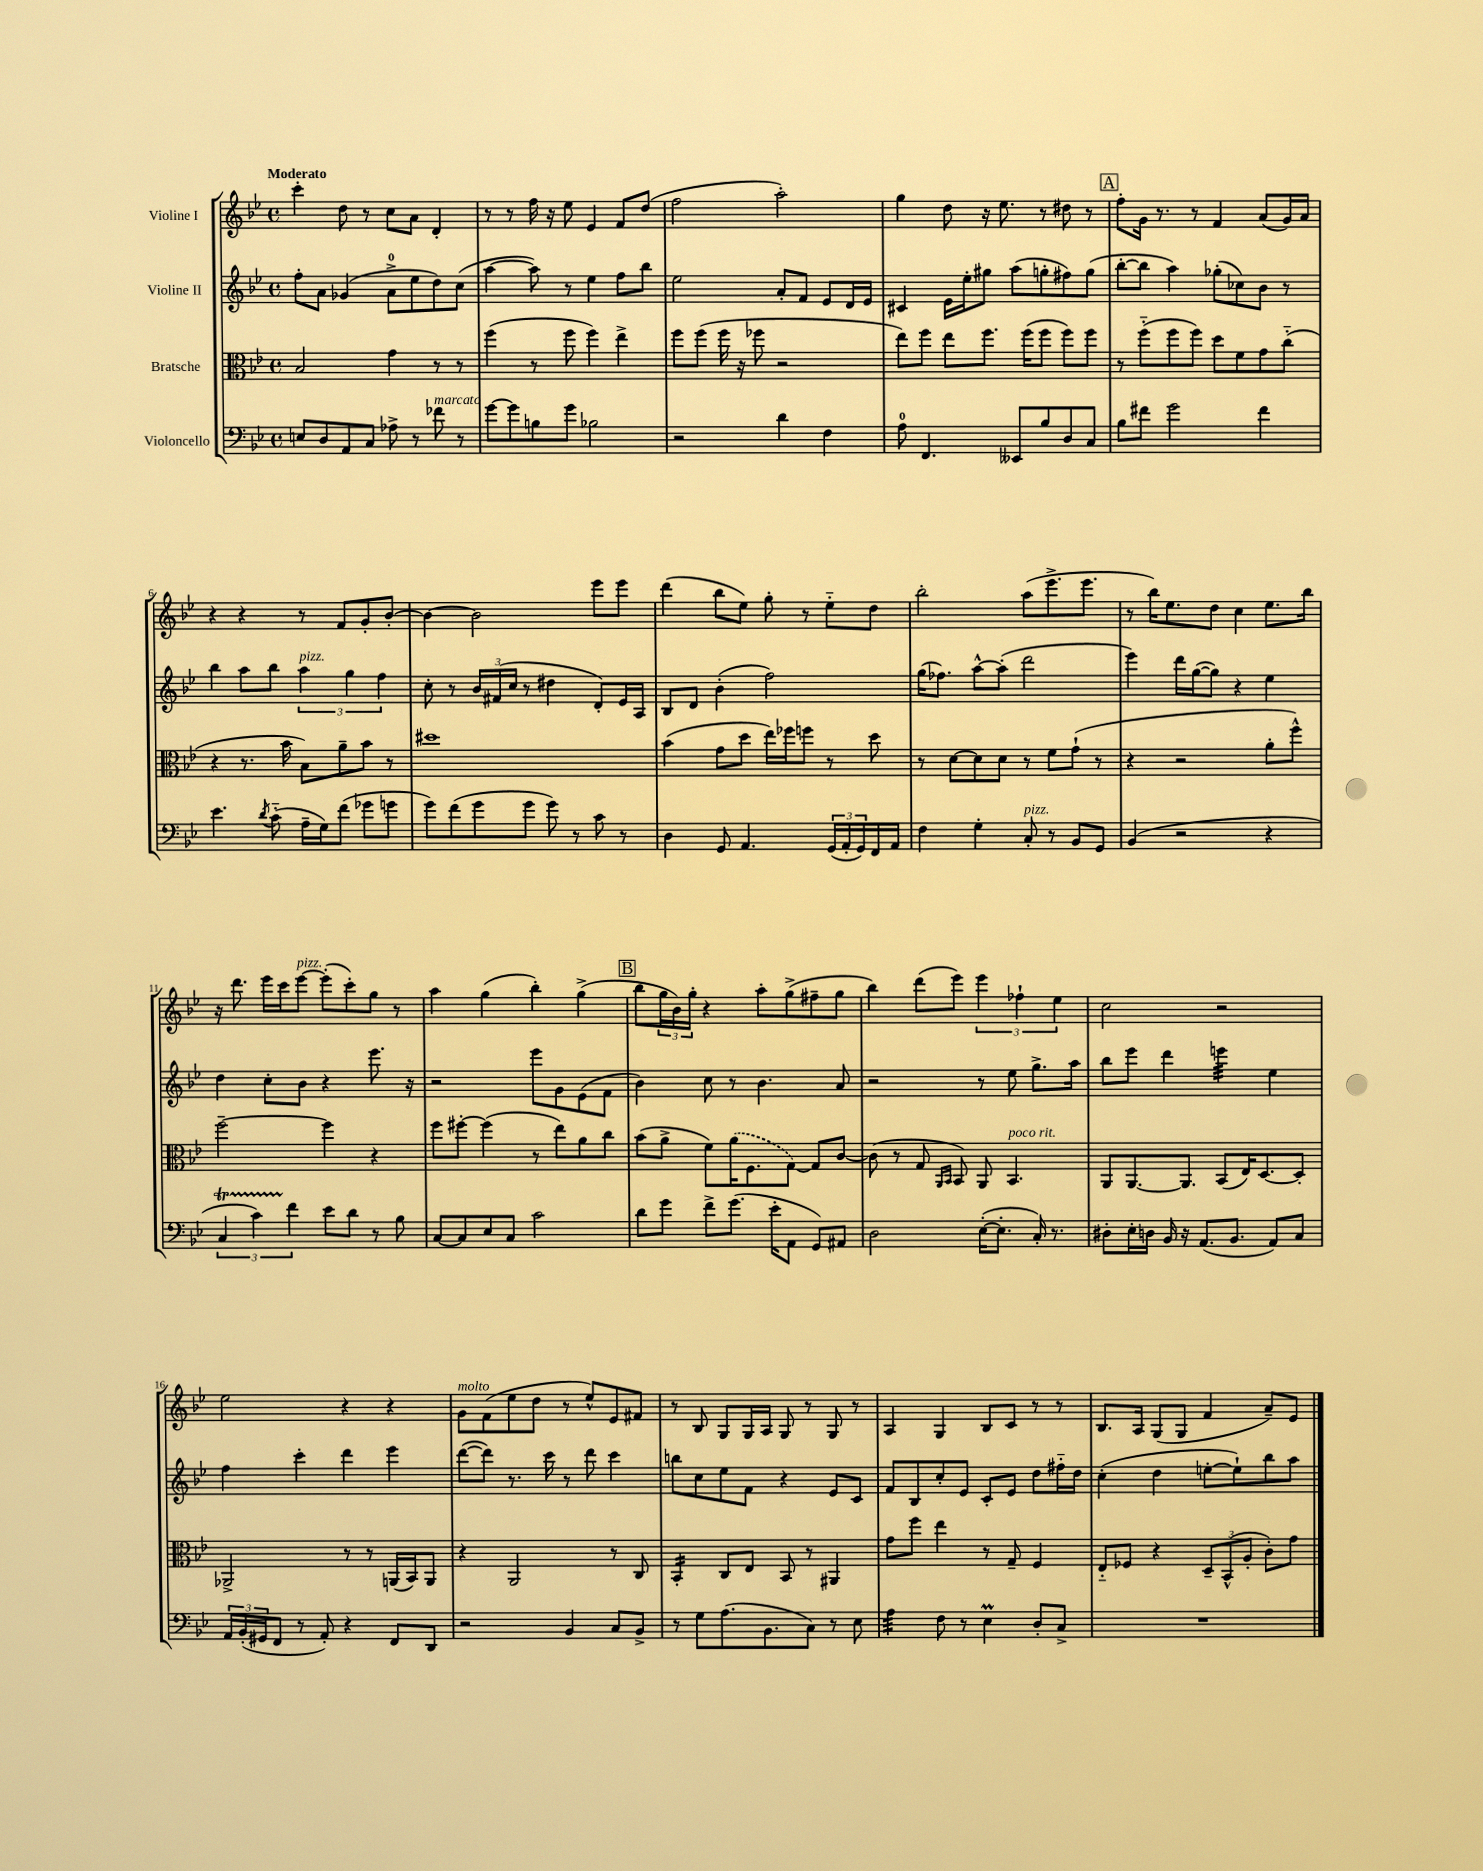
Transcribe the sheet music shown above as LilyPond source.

<<
\new StaffGroup <<
\new Staff = "s0" \with { instrumentName = "Violine I" } {
    \clef treble \key bes \major \defaultTimeSignature \time 4/4 \tempo "Moderato"
    c'''4-. d''8 r8 c''8 a'8 d'4-. |
    r8 r8 f''16 r16 ees''8 ees'4 f'8 d''8( |
    f''2 a''2-.) |
    g''4 d''8 r16 ees''8. r8 dis''8 r8 |
    \mark \markup { \box "A" } f''8-. g'16 r8. r8 f'4 a'8( g'16) a'16 |
    r4 r4 r8 f'8 g'8-. bes'8~-. |
    bes'4~ bes'2 ees'''8 ees'''8 |
    d'''4( bes''8 ees''8) g''8-. r8 ees''8-_ d''8 |
    bes''2-. a''8( ees'''8.-> ees'''8. |
    r8 bes''16) ees''8. d''8 c''4 ees''8. bes''16 |
    r16 d'''8. ees'''16 c'''16 ees'''8~^\markup { \italic "pizz." } ees'''8-.( c'''8-.) g''8 r8 |
    a''4 g''4( bes''4-.) g''4->( |
    \mark \markup { \box "B" } bes''8 \tuplet 3/2 { g''16 bes'16) g''16-. } r4 a''8-. g''8->( fis''8-- g''8 |
    bes''4) d'''8( ees'''8) \tuplet 3/2 { ees'''4 fes''4-! ees''4 } |
    c''2 r2 |
    ees''2 r4 r4 |
    g'8^\markup { \italic "molto" } f'8( ees''8 d''8 r8 ees''8-^) ees'8 fis'8 |
    r8 bes8 g8 g16 a16 g8 r8 g8 r8 |
    a4 g4 bes8 c'8 r8 r8 |
    bes8. a16 g8( g8 f'4 a'8--) ees'8 \bar "|." |
}
\new Staff = "s1" \with { instrumentName = "Violine II" } {
    \clef treble \key bes \major \defaultTimeSignature \time 4/4
    f''8-. a'8 ges'4( a'8-0-> ees''8 d''8) c''8( |
    a''4~ a''8) r8 ees''4 f''8 bes''8 |
    ees''2 a'8-. f'8 ees'8 d'16 ees'16 |
    cis'4 ees'16 ees''16-. gis''8 a''8( g''8-. fis''8) g''8( |
    \mark \markup { \box "A" } bes''8~-. bes''8 a''4) ges''8-.( ces''8) bes'8 r8 |
    bes''4 a''8 bes''8 \tuplet 3/2 { a''4^\markup { \italic "pizz." } g''4 f''4 } |
    c''8-. r8 \tuplet 3/2 { bes'16 fis'16( c''16 } r8 dis''4 d'8-.) ees'16 a16 |
    bes8 d'8 bes'4-.( f''2) |
    g''16( fes''8.) a''8~-^ a''8-.( d'''2 |
    ees'''4) d'''16 g''16~( g''8) r4 ees''4 |
    d''4 c''8-. bes'8 r4 ees'''8. r16 |
    r2 ees'''8 g'8 ees'8( f'8 |
    \mark \markup { \box "B" } bes'4) c''8 r8 bes'4. a'8 |
    r2 r8 ees''8 g''8.-> a''16 |
    bes''8 ees'''8 d'''4 e'''4:32 ees''4 |
    f''4 c'''4-. d'''4 ees'''4 |
    d'''8~( d'''8) r8. c'''16 r8 d'''8 c'''4 |
    b''8 c''8 ees''8 f'8 r4 ees'8 c'8 |
    f'8 bes8 c''8-. ees'8 c'8-. ees'8 d''8 fis''16-_ d''16 |
    c''4-.( d''4 e''8~-. e''8-!) bes''8 a''8 \bar "|." |
}
\new Staff = "s2" \with { instrumentName = "Bratsche" } {
    \clef alto \key bes \major \defaultTimeSignature \time 4/4
    bes2 g'4 r8 r8 |
    f''4( r8 f''8 f''4) ees''4-> |
    f''8 f''8( f''16 r16 fes''8 r2 |
    ees''8) f''8 ees''8 f''8. f''16( f''8 f''8) f''8 |
    \mark \markup { \box "A" } r8 f''8-_( f''8 f''8) d''8 f'8 g'8 c''8-_( |
    r4 r8. bes'16 bes8) a'8-- bes'8 r8 |
    dis''1 |
    bes'4( g'8 d''8 ees''16) fes''16 f''8 r8 d''8 |
    r8 d'8~ d'8 d'8 r8 f'8 g'8-!( r8 |
    r4 r2 a'8-. f''8-^) |
    f''2~-- f''4 r4 |
    f''8 fis''8~-. fis''4( r8 ees''8) a'8 c''8 |
    \mark \markup { \box "B" } bes'8( a'8-> f'8) \once \slurDashed a'16( f8. g8~) g8 c'8~ |
    c'8( r8 g8 \grace { a,16 bes,16 } bes,8) a,8 bes,4.^\markup { \italic "poco rit." } |
    a,8 a,8.~ a,8. bes,8( ees16) d8.~ d8-. |
    aes,2-> r8 r8 a,16( bes,16) a,8 |
    r4 a,2 r8 c8 |
    bes,4:16-. c8 ees8 bes,8 r8 ais,4 |
    g'8 f''8 ees''4 r8 g8-- f4 |
    ees8-_ fes8 r4 \tuplet 3/2 { d8-- bes,8-^( a8-. } c'8-.) g'8 \bar "|." |
}
\new Staff = "s3" \with { instrumentName = "Violoncello" } {
    \clef bass \key bes \major \defaultTimeSignature \time 4/4
    e8 d8 a,8 c8 aes8-> r8 fes'8^\markup { \italic "marcato" } r8 |
    g'8~ g'8 b8 g'8 bes2 |
    r2 d'4 f4 |
    a8-0 f,4. eeses,8 bes8 d8 c8 |
    \mark \markup { \box "A" } bes8 fis'8 g'2 fis'4 |
    ees'4. \acciaccatura { d'8 } c'8-_( a16-- g16) f'8( ges'8 g'8 |
    g'8) f'8( g'8 g'8 g'8) r8 c'8 r8 |
    d4 g,8 a,4. \tuplet 3/2 { g,16( a,16-. g,16) } f,16 a,16 |
    f4 g4-. c8-.^\markup { \italic "pizz." } r8 bes,8 g,8 |
    bes,4( r2 r4 |
    \tuplet 3/2 { c4\startTrillSpan c'4) f'4\stopTrillSpan } ees'8 d'8 r8 bes8 |
    c8~ c8 ees8 c8 c'2 |
    \mark \markup { \box "B" } d'8 g'8 f'8-> g'8.( ees'16-. a,8 g,8) ais,8 |
    d2 ees16~-.( ees8.-. c16-.) r8. |
    dis8-. ees16-. d16 bes,16 r16 a,8.( bes,8. a,8) c8 |
    \tuplet 3/2 { a,16 bes,16-.( gis,16 } f,8 r8 a,8-.) r4 f,8 d,8 |
    r2 bes,4 c8 bes,8-> |
    r8 g8 a8.( bes,8. c8) r8 ees8 |
    a4:32 f8 r8 ees4\prall d8-. c8-> |
    R1 \bar "|." |
}
>>
>>
